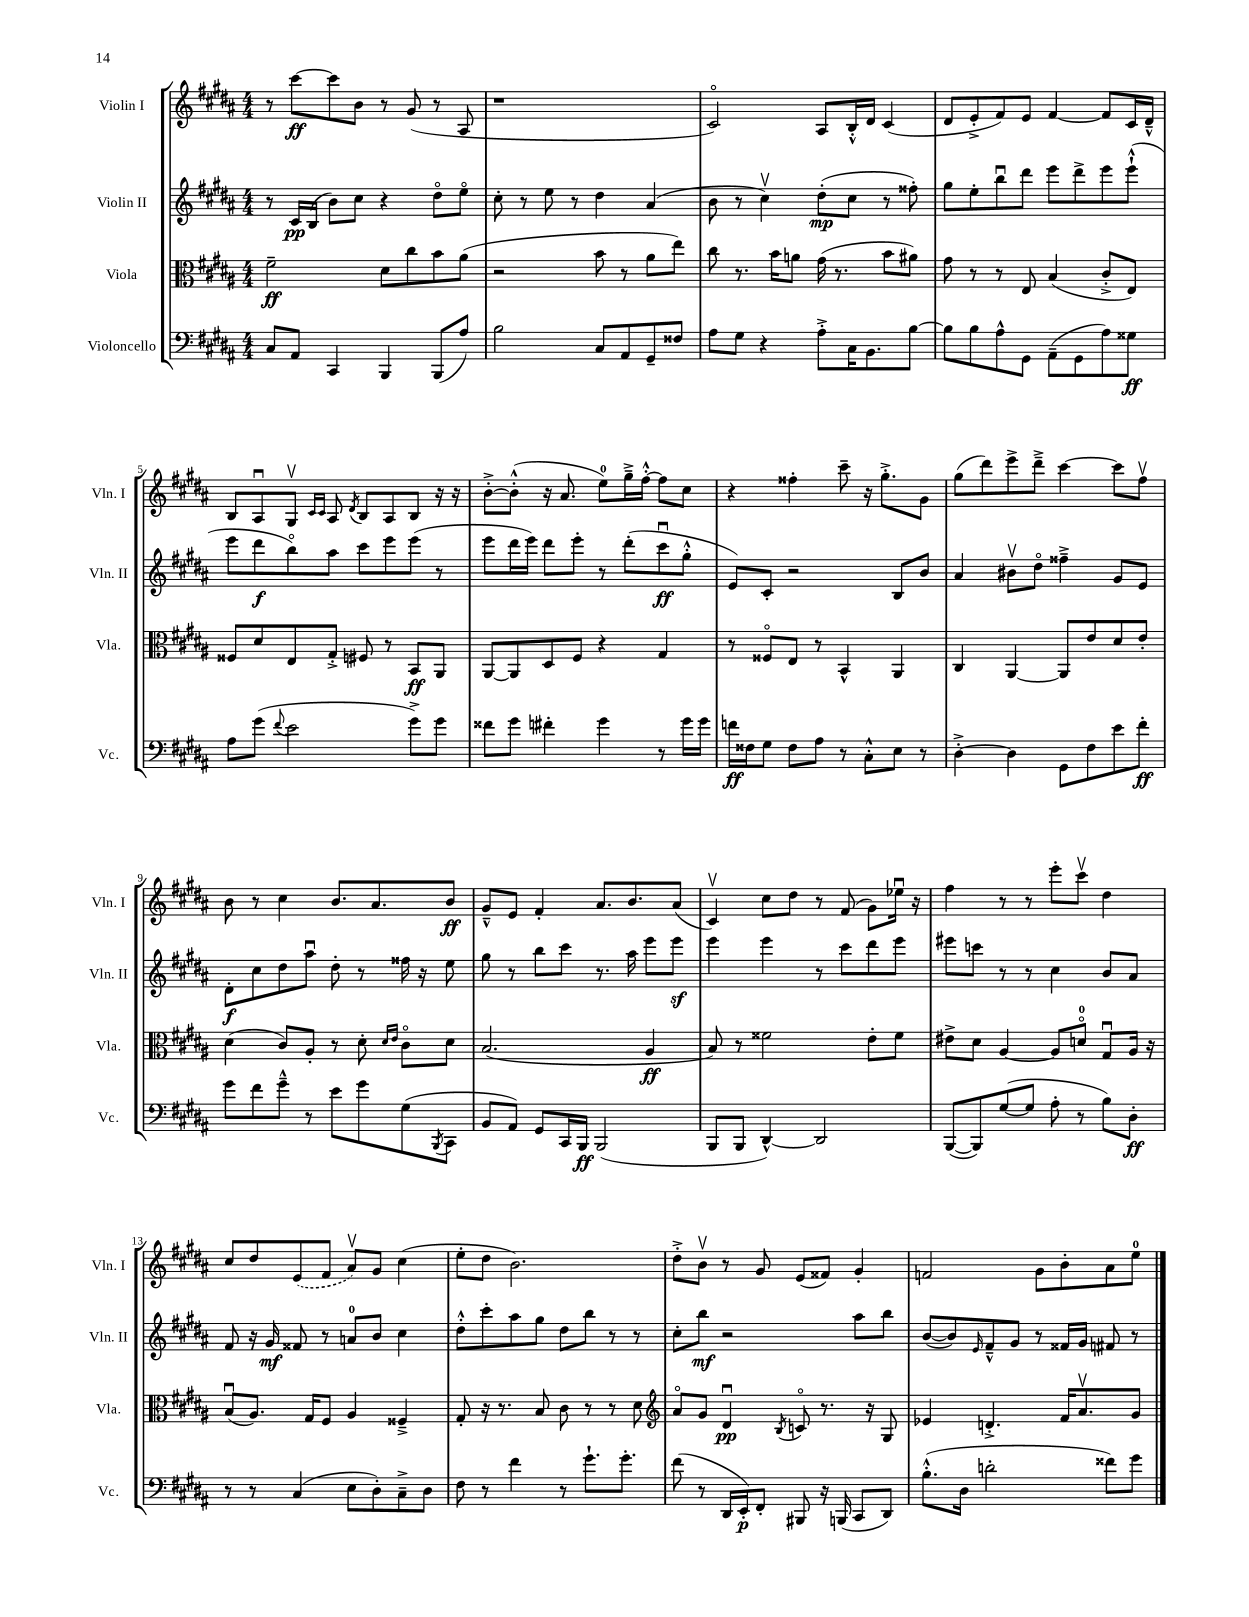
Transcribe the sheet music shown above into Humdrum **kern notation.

**kern	**dynam	**kern	**dynam	**kern	**dynam	**kern	**dynam
*part4	*part4	*part3	*part3	*part2	*part2	*part1	*part1
*staff4	*staff4	*staff3	*staff3	*staff2	*staff2	*staff1	*staff1
*I"Violoncello	*	*I"Viola	*	*I"Violin II	*	*I"Violin I	*
*I'Vc.	*	*I'Vla.	*	*I'Vln. II	*	*I'Vln. I	*
*clefF4	*	*clefC3	*	*clefG2	*	*clefG2	*
*k[f#c#g#d#a#]	*	*k[f#c#g#d#a#]	*	*k[f#c#g#d#a#]	*	*k[f#c#g#d#a#]	*
*M4/4	*	*M4/4	*	*M4/4	*	*M4/4	*
=1	=1	=1	=1	=1	=1	=1	=1
8C#/L	.	2f#~\	ff	8r	.	8r	.
8AA#/J	.	.	.	16c#/LL	pp	[8ccc#\L	ff
.	.	.	.	(16B/JJ	.	.	.
4CC#/	.	.	.	8b\L)	.	8ccc#\]	.
.	.	.	.	8cc#\J	.	8b\J	.
4BBB/	.	8d#\L	.	4r	.	8r	.
.	.	8cc#\	.	.	.	(8g#/	.
(8BBB/L	.	8b\	.	8dd#\L	.	8r	.
8A#/J)	.	(8a#\J	.	8ee\J	.	8A#/	.
=2	=2	=2	=2	=2	=2	=2	=2
2B\	.	2r	.	8cc#'\	.	1r	.
.	.	.	.	8r	.	.	.
.	.	.	.	8ee\	.	.	.
.	.	.	.	8r	.	.	.
8C#/L	.	8b\	.	4dd#\	.	.	.
8AA#/	.	8r	.	.	.	.	.
8GG#~/	.	8a#\L	.	(4a#/	.	.	.
8F##X/J	.	8ee\J)	.	.	.	.	.
=3	=3	=3	=3	=3	=3	=3	=3
8A#\L	.	8cc#\	.	8b\	.	2c#/)	.
8G#\J	.	8.r	.	8r	.	.	.
4r	.	.	.	4cc#v\)	.	.	.
.	.	16b\KL	.	.	.	.	.
.	.	8an\J	.	.	.	.	.
8A#'^\L	.	(16g#\	.	(8dd#'\L	mp	8A#/L	.
.	.	8.r	.	.	.	.	.
16C#\K	.	.	.	8cc#\J	.	16B'^^/L	.
8.BB\	.	.	.	.	.	16d#/JJ	.
.	.	8b\L	.	8r	.	(4c#/	.
[8B\J	.	8a#X\J)	.	8ff##X'\)	.	.	.
=4	=4	=4	=4	=4	=4	=4	=4
8B\L]	.	8g#\	.	8gg#\L	.	8d#/L	.
8B\	.	8r	.	8ee'\	.	8e'^/	.
8A#^^\	.	8r	.	8bbu\	.	8f#/)	.
8GG#\J	.	8E/	.	8ddd#\J	.	8e/J	.
(8AA#~\L	.	(4B/	.	8eee\L	.	[4f#/	.
8GG#\	.	.	.	8ddd#^\	.	.	.
8A#\)	.	8c#'^/L	.	8eee\	.	8f#/L]	.
8G##X\J	ff	8E/J)	.	(8eee`^^\J	.	16c#/L	.
.	.	.	.	.	.	16d#~^^/JJ	.
!!LO:LB:g=z
=5	=5	=5	=5	=5	=5	=5	=5
8A#\L	.	8F##X/L	.	8eee\L	.	8B/L	.
(8g#\J	.	8d#/	.	8ddd#\	f	8A#u/	.
8qqf#/	.	.	.	.	.	.	.
2e\	.	8E/	.	8bb\)	.	8G#v/J	.
.	.	.	.	.	.	16qqc#/LL	.
.	.	.	.	.	.	16qqc#/JJ	.
.	.	8G#'^/J	.	8aa#\J	.	8A#/	.
.	.	.	.	.	.	8qd#/	.
.	.	8F#X/	.	8ccc#\L	.	8B/L	.
.	.	8r	.	8eee\	.	8A#/	.
8g#^\L)	.	8BB/L	ff	(8eee\J	.	8B/J	.
8g#\J	.	8AA#/J	.	8r	.	16r	.
.	.	.	.	.	.	16r	.
=6	=6	=6	=6	=6	=6	=6	=6
8f##X\L	.	[8AA#/L	.	8eee\L	.	[8b'^\L	.
8g#\J	.	8AA#/]	.	16ddd#\L	.	(8b'^^\J]	.
.	.	.	.	16eee\JJ)	.	.	.
4f#X'\	.	8D#/	.	8ddd#\L	.	16r	.
.	.	.	.	.	.	8.a#/	.
.	.	8F#/J	.	8eee'\J	.	.	.
4g#\	.	4r	.	8r	.	8ee\L)	.
.	.	.	.	(8ddd#'\L	.	16gg#~^\L	.
.	.	.	.	.	.	[16ff#'^^\JJ	.
8r	.	4G#/	.	8ccc#u\	ff	8ff#\L]	.
16g#\LL	.	.	.	8gg#'^^\J	.	8cc#\J	.
16g#\JJ	.	.	.	.	.	.	.
=7	=7	=7	=7	=7	=7	=7	=7
16fn\LL	ff	8r	.	8e/L)	.	4r	.
16F##X\J	.	.	.	.	.	.	.
8G#\J	.	8F##X/L	.	8c#'/J	.	.	.
8F##\L	.	8E/J	.	2r	.	4ff##X'\	.
8A#\J	.	8r	.	.	.	.	.
8r	.	4BB^^/	.	.	.	8ccc#~\	.
8C#'^^\L	.	.	.	.	.	16r	.
.	.	.	.	.	.	8.gg#'^\L	.
8E\J	.	4AA#/	.	8B/L	.	.	.
8r	.	.	.	8b/J	.	8g#\J	.
=8	=8	=8	=8	=8	=8	=8	=8
[4D#'^\	.	4C#/	.	4a#/	.	(8gg#\L	.
.	.	.	.	.	.	8ddd#\)	.
4D#\]	.	[4AA#/	.	8b#Xv\L	.	8eee^\	.
.	.	.	.	8dd#\J	.	8ddd#~^\J	.
8GG#\L	.	8AA#/L]	.	4ff##X~^\	.	[4ccc#\	.
8F#\	.	8e/	.	.	.	.	.
8e\	.	8d#/	.	8g#/L	.	8ccc#\L]	.
8f#'\J	ff	8e'/J	.	8e/J	.	8ff#v\J	.
!!LO:LB:g=z
=9	=9	=9	=9	=9	=9	=9	=9
8g#\L	.	(4d#\	.	8d#'\L	f	8b\	.
8f#\	.	.	.	8cc#\	.	8r	.
8g#~^^\J	.	8c#/L)	.	8dd#\	.	4cc#\	.
8r	.	8A#'/J	.	8aa#u\J	.	.	.
8e\L	.	8r	.	8dd#'\	.	8.b/L	.
8g#\	.	8d#'\	.	8r	.	.	.
.	.	.	.	.	.	8.a#/	.
.	.	16qqd#/LL	.	.	.	.	.
.	.	16qqe/JJ	.	.	.	.	.
(8G#\	.	8c#\L	.	16ff##X\	.	.	.
.	.	.	.	16r	.	.	.
8qBBB/	.	.	.	.	.	.	.
8CC#\J	.	8d#\J	.	8ee\	.	8b/J	ff
=10	=10	=10	=10	=10	=10	=10	=10
8BB/L	.	(2.B/	.	8gg#\	.	8g#~^^/L	.
8AA#/J)	.	.	.	8r	.	8e/J	.
8GG#/L	.	.	.	8bb\L	.	4f#'/	.
16CC#/L	.	.	.	8ccc#\J	.	.	.
16BBB/JJ	ff	.	.	.	.	.	.
(2BBB/	.	.	.	8.r	.	8.a#/L	.
.	.	.	.	16aa#\	.	8.b/	.
.	.	4A#/	ff	8eee\L	.	.	.
.	.	.	.	8eeez\J	.	(8a#/J	.
=11	=11	=11	=11	=11	=11	=11	=11
8BBB/L	.	8B/)	.	4eee\	.	4c#v/)	.
8BBB/J	.	8r	.	.	.	.	.
[4DD#^^/)	.	2f##X\	.	4eee\	.	8cc#\L	.
.	.	.	.	.	.	8dd#\J	.
2DD#/]	.	.	.	8r	.	8r	.
.	.	.	.	8ccc#\L	.	(8f#/	.
.	.	8e'\L	.	8ddd#\	.	8g#\L)	.
.	.	8f##\J	.	8eee\J	.	16ee-Xu\Jk	.
.	.	.	.	.	.	16r	.
=12	=12	=12	=12	=12	=12	=12	=12
([8BBB/L	.	8e#X^\L	.	8eee#X\L	.	4ff#\	.
8BBB/])	.	8d#\J	.	8cccn\J	.	.	.
([8G#/	.	[4A#/	.	8r	.	8r	.
8G#/J]	.	.	.	8r	.	8r	.
8A#'\	.	8A#/L]	.	4cc#\	.	8eee'\L	.
8r	.	8dn/J	.	.	.	8ccc#v\J	.
8B\L)	.	8G#u/L	.	8b/L	.	4dd#\	.
8D#'\J	ff	16A#/Jk	.	8a#/J	.	.	.
.	.	16r	.	.	.	.	.
!!LO:LB:g=z
=13	=13	=13	=13	=13	=13	=13	=13
8r	.	(8Bu/L	.	8f#/	.	8cc#/L	.
8r	.	8.A#/J)	.	16r	.	8dd#/	.
.	.	.	.	16g#/	mf	.	.
(4C#/	.	.	.	8f##X/	.	(8e/	.
.	.	16G#/KL	.	.	.	.	.
.	.	8F#/J	.	8r	.	8f#/J	.
8E\L	.	4A#/	.	8an/L	.	8a#v/L)	.
8D#'\)	.	.	.	8b/J	.	8g#/J	.
8C#~^\	.	4F##X~^/	.	4cc#\	.	(4cc#\	.
8D#\J	.	.	.	.	.	.	.
=14	=14	=14	=14	=14	=14	=14	=14
8F#\	.	8G#'/	.	8dd#'^^\L	.	8ee'\L	.
8r	.	16r	.	8ccc#'\	.	8dd#\J	.
.	.	8.r	.	.	.	.	.
4f#\	.	.	.	8aa#\	.	2.b\)	.
.	.	8B/	.	8gg#\J	.	.	.
8r	.	8c#\	.	8dd#\L	.	.	.
8.g#`\L	.	8r	.	8bb\J	.	.	.
.	.	8r	.	8r	.	.	.
8.g#'\J	.	.	.	.	.	.	.
.	.	8d#\	.	8r	.	.	.
=15	=15	=15	=15	=15	=15	=15	=15
*	*	*clefG2	*	*	*	*	*
(8f#\	.	8a#/L	.	8cc#'\L	.	8dd#'^\L	.
8r	.	8g#/J	.	8bb\J	mf	8bv\J	.
16DD#/LL	.	4d#u/	pp	2r	.	8r	.
16EE'/J)	p	.	.	.	.	.	.
8FF#'/J	.	.	.	.	.	8g#/	.
.	.	8qB/	.	.	.	.	.
8BBB#X/	.	8cn/	.	.	.	(8e/L	.
16r	.	8.r	.	.	.	8f##X/J)	.
(16BBBn/	.	.	.	.	.	.	.
8CC#/L	.	.	.	8aa#\L	.	4g#'/	.
.	.	16r	.	.	.	.	.
8DD#/J)	.	8G#/	.	8bb\J	.	.	.
=16	=16	=16	=16	=16	=16	=16	=16
(8.B'^^\L	.	4e-X/	.	([8b/L	.	2fn/	.
.	.	.	.	8b/])	.	.	.
16D#\Jk	.	.	.	.	.	.	.
.	.	.	.	16qqe/	.	.	.
2dn'\	.	4.dn'^/	.	8f#~^^/	.	.	.
.	.	.	.	8g#/J	.	.	.
.	.	.	.	8r	.	8g#\L	.
.	.	16f#/KL	.	16f##X/LL	.	8b'\	.
.	.	8.a#v/	.	16g#/JJ	.	.	.
8f##X\L)	.	.	.	8f#X/	.	8a#\	.
8g#\J	.	8g#/J	.	8r	.	8ee\J	.
==	==	==	==	==	==	==	==
*-	*-	*-	*-	*-	*-	*-	*-
